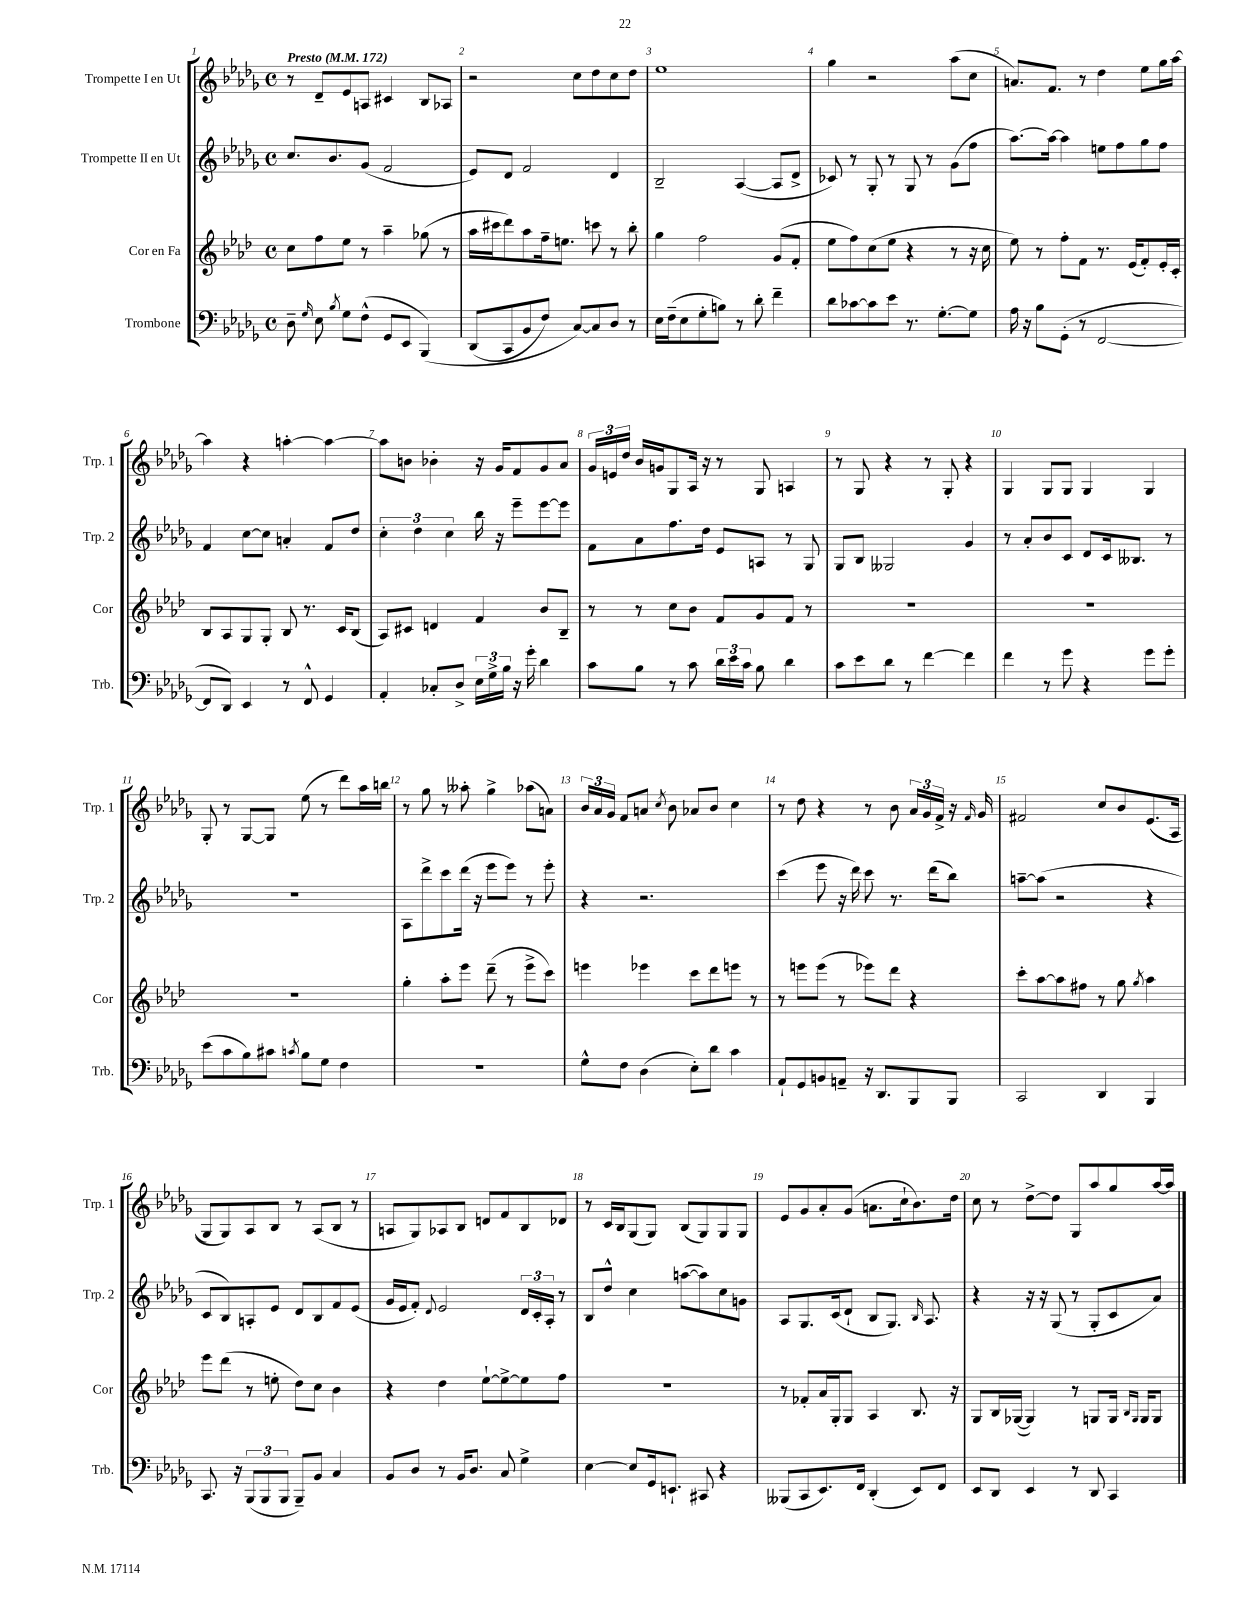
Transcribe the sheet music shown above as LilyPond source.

<<
\new StaffGroup <<
\new Staff = "s0" \with { instrumentName = "Trompette I en Ut" shortInstrumentName = "Trp. 1" } {
    \clef treble \key des \major \defaultTimeSignature \time 4/4 \tempo "Presto" 4 = 172
    \autoBeamOff r8 des'8[-- ees'8 a8] cis'4 bes8[ aes8] |
    r2 c''8[ des''8 c''8 des''8] |
    ees''1 |
    ges''4 r2 aes''8[( c''8] |
    a'8.[) f'8.] r8 des''4 ees''8[ ges''16 aes''16]~ |
    aes''4 r4 a''4~-. a''4~ |
    a''8[ b'8] bes'4-. r16 ges'16[ f'8 ges'8 aes'8] |
    \tuplet 3/2 { ges'16[ e'16 des''16] } bes'16[ g'16 ges8 aes16] r16 r8 ges8 a4 |
    r8 ges8 r4 r8 ges8-. r4 |
    ges4 ges8[ ges8] ges4 ges4 |
    ges8-. r8 ges8[~ ges8] ees''8( r8 des'''8[) aes''16 b''16] |
    r8 ges''8 r8 aeses''8-. ges''4-> aes''8[( a'8]) |
    \tuplet 3/2 { bes'16[ aes'16 ges'16] } f'8[ a'8] \acciaccatura { c''8 } bes'8 aes'8[ bes'8] c''4 |
    r8 des''8 r4 r8 bes'8 \tuplet 3/2 { aes'16[ ges'16 f'16]-> } r16 \grace { f'16 } ges'16 |
    fis'2 c''8[ bes'8 ees'8.(\( aes16] |
    ges8[) ges8\) aes8 bes8] r8 aes8[( bes8] r8 |
    a8[ ges8) aes8 bes8] d'8[ f'8 bes8 des'8] |
    r8 c'16[ bes16 ges8( ges8]) bes8[( ges8) ges8 ges8] |
    ees'8[ ges'8 aes'8-. ges'8]( a'8.[ c''16-! bes'8.) des''16] |
    c''8 r8 des''8[~-> des''8] ges8[ aes''8 ges''8 aes''16~ aes''16] \bar "|." |
}
\new Staff = "s1" \with { instrumentName = "Trompette II en Ut" shortInstrumentName = "Trp. 2" } {
    \clef treble \key des \major \defaultTimeSignature \time 4/4
    \autoBeamOff c''8.[ bes'8. ges'8]( f'2 |
    ees'8[) des'8] f'2 des'4 |
    bes2-- aes4~( aes8[ des'8]-> |
    ces'8) r8 ges8-. r8 ges8 r8 ges'8[( f''8] |
    aes''8.[~) aes''16]~ aes''4 e''8[ f''8 ges''8 f''8] |
    f'4 c''8[~ c''8] a'4-. f'8[ des''8] |
    \tuplet 3/2 { c''4-. des''4 c''4 } bes''16 r16 ees'''8[-- ees'''8~ ees'''8] |
    f'8[ aes'8 f''8. des''16] ees'8[ a8] r8 ges8 |
    ges8[ bes8] geses2 ges'4 |
    r8 aes'8[-. bes'8 c'8] des'8[ c'16 beses8.] r8 |
    R1 |
    aes8[ des'''8-> c'''8 des'''16]( r16 ees'''8[ ees'''8]) r8 ees'''8-. |
    r4 r2. |
    c'''4( ees'''8 r16 des'''16) c'''8 r8. des'''16[( bes''8]) |
    a''8[~-- a''8]( r2 r4 |
    c'8[ bes8) a8-. ees'8] des'8[ bes8 f'8 ees'8]( |
    ges'16[ ees'16 f'8]-.) \appoggiatura { des'8 } ees'2 \tuplet 3/2 { des'16[ c'16-. aes16]-. } r8 |
    bes8[ des''8]-^ c''4 a''8[~( a''8) c''8 g'8] |
    aes8[ ges8. c'16( des'8]-! bes8[ ges8.]) \grace { bes16 } aes8. |
    r4 r16 r16 ges8( r8 ges8[-. c'8 aes'8]) \bar "|." |
}
\new Staff = "s2" \with { instrumentName = "Cor en Fa" shortInstrumentName = "Cor" } {
    \clef treble \key aes \major \defaultTimeSignature \time 4/4
    \autoBeamOff c''8[ f''8 ees''8] r8 aes''4-- ges''8( r8 |
    aes''16[ cis'''16 des'''8) aes''8 f''16-- e''8.] c'''8 r8 bes''8-. |
    g''4 f''2 g'8[( f'8]-. |
    ees''8[ f''8) c''8( ees''8] r4 r8 r16 c''16 |
    ees''8) r8 f''8[-. f'8] r8. ees'16[( f'8-.) ees'16-. c'16]-. |
    bes8[ aes8 g8 g8]-. bes8 r8. c'16[ bes8]( |
    aes8[) cis'8] d'4 f'4 bes'8[ bes8]-- |
    r8 r8 c''8[ bes'8] f'8[ g'8 f'8] r8 |
    R1 |
    R1 |
    R1 |
    g''4-. aes''8[-. ees'''8] des'''8--( r8 ees'''8[-> c'''8]) |
    e'''4 ees'''4 c'''8[ des'''8 e'''8] r8 |
    r8 e'''8[ e'''8]( r8 ees'''8[) des'''8] r4 |
    c'''8[-. aes''8~ aes''8 fis''8] r8 g''8 \acciaccatura { g''8 } aes''4 |
    ees'''8[ des'''8]( r8 e''8-. des''8[) c''8] bes'4 |
    r4 des''4 ees''8[~-! ees''8~-> ees''8 f''8] |
    R1 |
    r8 fes'8[-. aes'16 g16-. g8] aes4 bes8. r16 |
    g8[ bes16 ges16]~( ges4) r8 g8[ g16] \grace { bes16[ g16] } g16[ g8] \bar "|." |
}
\new Staff = "s3" \with { instrumentName = "Trombone" shortInstrumentName = "Trb." } {
    \clef bass \key des \major \defaultTimeSignature \time 4/4
    \autoBeamOff des8-- \grace { ges16 } ees8 \acciaccatura { bes8 } ges8[ f8]-^( ges,8[ ees,8] bes,,4)\( |
    des,8[( c,8 bes,8 f8]) c8[~\) c8 des8] r8 |
    ees16[ f16--( ees8 ges8-. b8]) r8 des'8-. f'4-- |
    des'8[ ces'8~ ces'8 ees'8] r8. ges8.[~-. ges8] |
    aes16 r16 bes8[ ges,8]-.( r8 f,2~ |
    f,8[ des,8]) ees,4 r8 f,8-^ ges,4 |
    aes,4-. ces8[-. des8]-> \tuplet 3/2 { ees16[ ges16-> bes16] } r16 ges'16-. des'4 |
    c'8[ bes8] r8 c'8 \tuplet 3/2 { des'16[ ees'16 c'16] } bes8 des'4 |
    c'8[ ees'8 des'8] r8 f'4~ f'4 |
    f'4 r8 ges'8 r4 ges'8[ ges'8]-. |
    ees'8[( c'8 bes8) cis'8] \acciaccatura { c'8 } bes8[ ges8] f4 |
    R1 |
    ges8[-^ f8] des4( ees8[-.) des'8] c'4 |
    aes,8[-! ges,8 b,8 a,8]-- r16 des,8.[ bes,,8 bes,,8] |
    c,2 des,4 bes,,4 |
    c,8. r16 \tuplet 3/2 { bes,,8[( bes,,8 bes,,8] } bes,,8[--) bes,8] c4 |
    bes,8[ des8] r8 bes,16[ des8.] c8 ges4-> |
    ees4~ ees8[ ges,16 e,8.]-! cis,8 r4 |
    beses,,8[( c,8 ees,8.) f,16] des,4-.( ees,8[) f,8] |
    ees,8[ des,8] ees,4 r8 des,8 c,4 \bar "|." |
}
>>
>>
\layout { \context { \Score \override BarNumber.break-visibility = ##(#f #t #t) barNumberVisibility = #all-bar-numbers-visible } }
